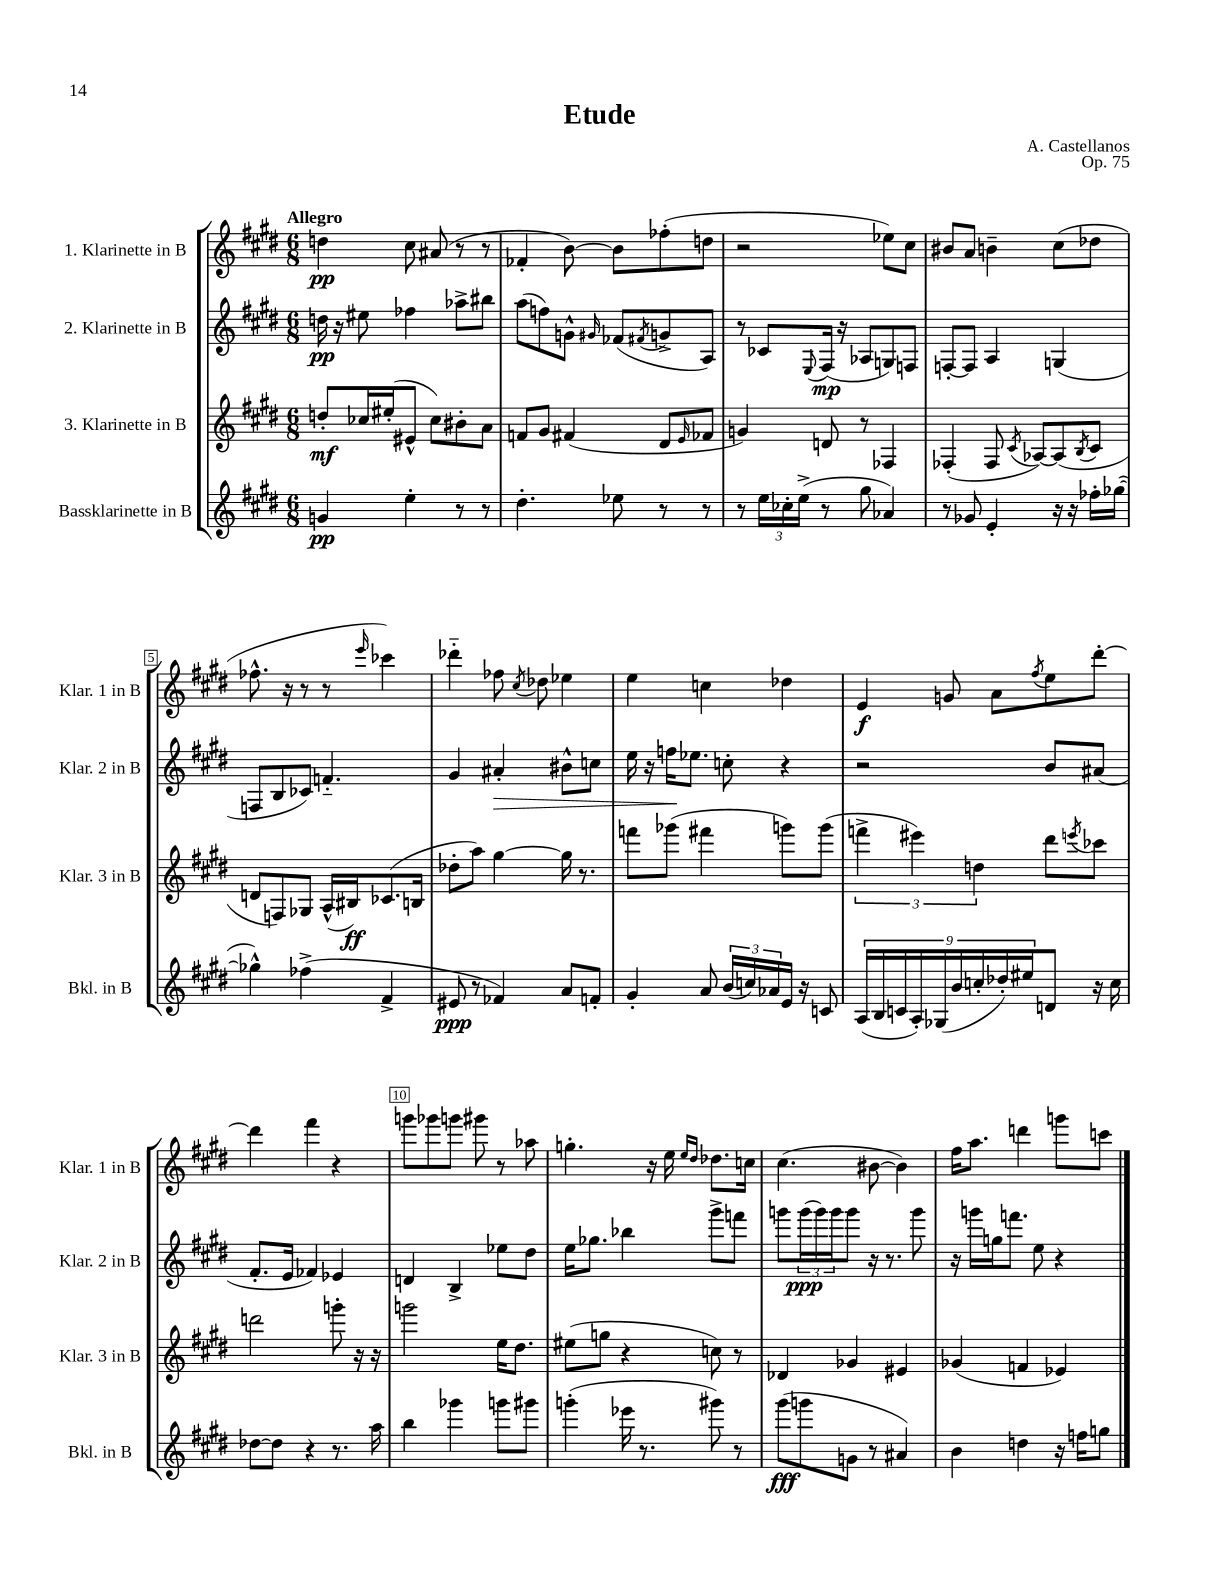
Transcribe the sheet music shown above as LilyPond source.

\header { title = "Etude" composer = "A. Castellanos" opus = "Op. 75" }
<<
\new StaffGroup <<
\new Staff = "s0" \with { instrumentName = "1. Klarinette in B" shortInstrumentName = "Klar. 1 in B" } {
    \clef treble \key e \major \numericTimeSignature \time 6/8 \tempo "Allegro"
    d''4\pp cis''8 ais'8( r8 r8 |
    fes'4-. b'8~) b'8 fes''8-.( d''8 |
    r2 ees''8) cis''8 |
    bis'8 a'8 b'4-- cis''8( des''8 |
    fes''8.-^ r16 r8 r8 \grace { e'''16 } ces'''4) |
    des'''4-_ fes''8 \acciaccatura { cis''8 } des''8 ees''4 |
    e''4 c''4 des''4 |
    e'4\f g'8 a'8 \acciaccatura { fis''8 } e''8 dis'''8~-. |
    dis'''4 fis'''4 r4 |
    g'''8 ges'''8 g'''8 gis'''8 r8 aes''8 |
    g''4.-. r16 e''16 \grace { e''16 dis''16 } des''8. c''16 |
    cis''4.( bis'8~ bis'4) |
    fis''16 a''8. d'''4 g'''8 c'''8 \bar "|." |
}
\new Staff = "s1" \with { instrumentName = "2. Klarinette in B" shortInstrumentName = "Klar. 2 in B" } {
    \clef treble \key e \major \numericTimeSignature \time 6/8
    d''16\pp r16 eis''8 fes''4 aes''8-> bis''8 |
    a''8( f''8) g'8-^ \grace { gis'16 } fes'8( \acciaccatura { fis'8 } g'8-> a8) |
    r8 ces'8 \appoggiatura { e8 } fis16\mp( r16 aes8 g8) f8 |
    f8~-. f8 a4 g4( |
    f8 b8 ces'8) f'4.-_ |
    gis'4 ais'4-.\> bis'8-^ c''8 |
    e''16 r16 f''16\! ees''8. c''8-. r4 |
    r2 b'8 ais'8( |
    fis'8.-. e'16 fes'4) ees'4 |
    d'4 b4-> ees''8 dis''8 |
    e''16 ges''8. bes''4 gis'''8-> f'''8 |
    g'''8 \tuplet 3/2 { g'''16\ppp( g'''16) g'''16 } g'''8 r16 r8. g'''8 |
    r16 g'''16 g''16 f'''8. e''8 r4 \bar "|." |
}
\new Staff = "s2" \with { instrumentName = "3. Klarinette in B" shortInstrumentName = "Klar. 3 in B" } {
    \clef treble \key e \major \numericTimeSignature \time 6/8
    d''8-.\mf ces''16 eis''16-.( eis'8-^ ces''8) bis'8-. a'8 |
    f'8 gis'8 fis'4( dis'8 \grace { e'16 } fes'8 |
    g'4) d'8 r8 fes4 |
    fes4-.( fes8 \acciaccatura { cis'8 } aes8~) aes8( \acciaccatura { b8 } cis'8 |
    d'8 f8) ges8 a16-^( bis16\ff) ces'8.( b16 |
    des''8-. a''8) gis''4~ gis''16 r8. |
    f'''8 ges'''8( fis'''4 g'''8) g'''8( |
    \tuplet 3/2 { f'''4-> eis'''4) d''4 } dis'''8 \acciaccatura { e'''8 } ces'''8 |
    d'''2 g'''8-. r16 r16 |
    g'''2 e''16 dis''8. |
    eis''8( g''8 r4 c''8) r8 |
    des'4 ges'4 eis'4 |
    ges'4( f'4 ees'4) \bar "|." |
}
\new Staff = "s3" \with { instrumentName = "Bassklarinette in B" shortInstrumentName = "Bkl. in B" } {
    \clef treble \key e \major \numericTimeSignature \time 6/8
    g'4\pp e''4-. r8 r8 |
    dis''4.-. ees''8 r8 r8 |
    r8 \tuplet 3/2 { e''16 ces''16-. e''16->( } r8 gis''8 aes'4) |
    r8 ges'8 e'4-. r16 r16 fes''16-. ges''16~( |
    ges''4-^) fes''4->( fis'4-> |
    eis'8\ppp r8 fes'4) a'8 f'8-. |
    gis'4-. a'8 \tuplet 3/2 { b'16( c''16) aes'16 } e'16 r16 c'8 |
    \tuplet 9/8 { a16( b16 c'16 a16-.) ges16( b'16 c''16-. des''16-.) eis''16 } d'8 r16 c''16 |
    des''8~ des''8 r4 r8. a''16 |
    b''4 ges'''4 g'''8 gis'''8 |
    g'''4-.( ees'''16 r8. gis'''8) r8 |
    gis'''8\fff( g'''8 g'8 r8 ais'4) |
    b'4 d''4 r16 f''16 g''8 \bar "|." |
}
>>
>>
\layout { \context { \Score \override BarNumber.break-visibility = ##(#f #t #t) barNumberVisibility = #(every-nth-bar-number-visible 5) \override BarNumber.stencil = #(make-stencil-boxer 0.1 0.3 ly:text-interface::print) } }
